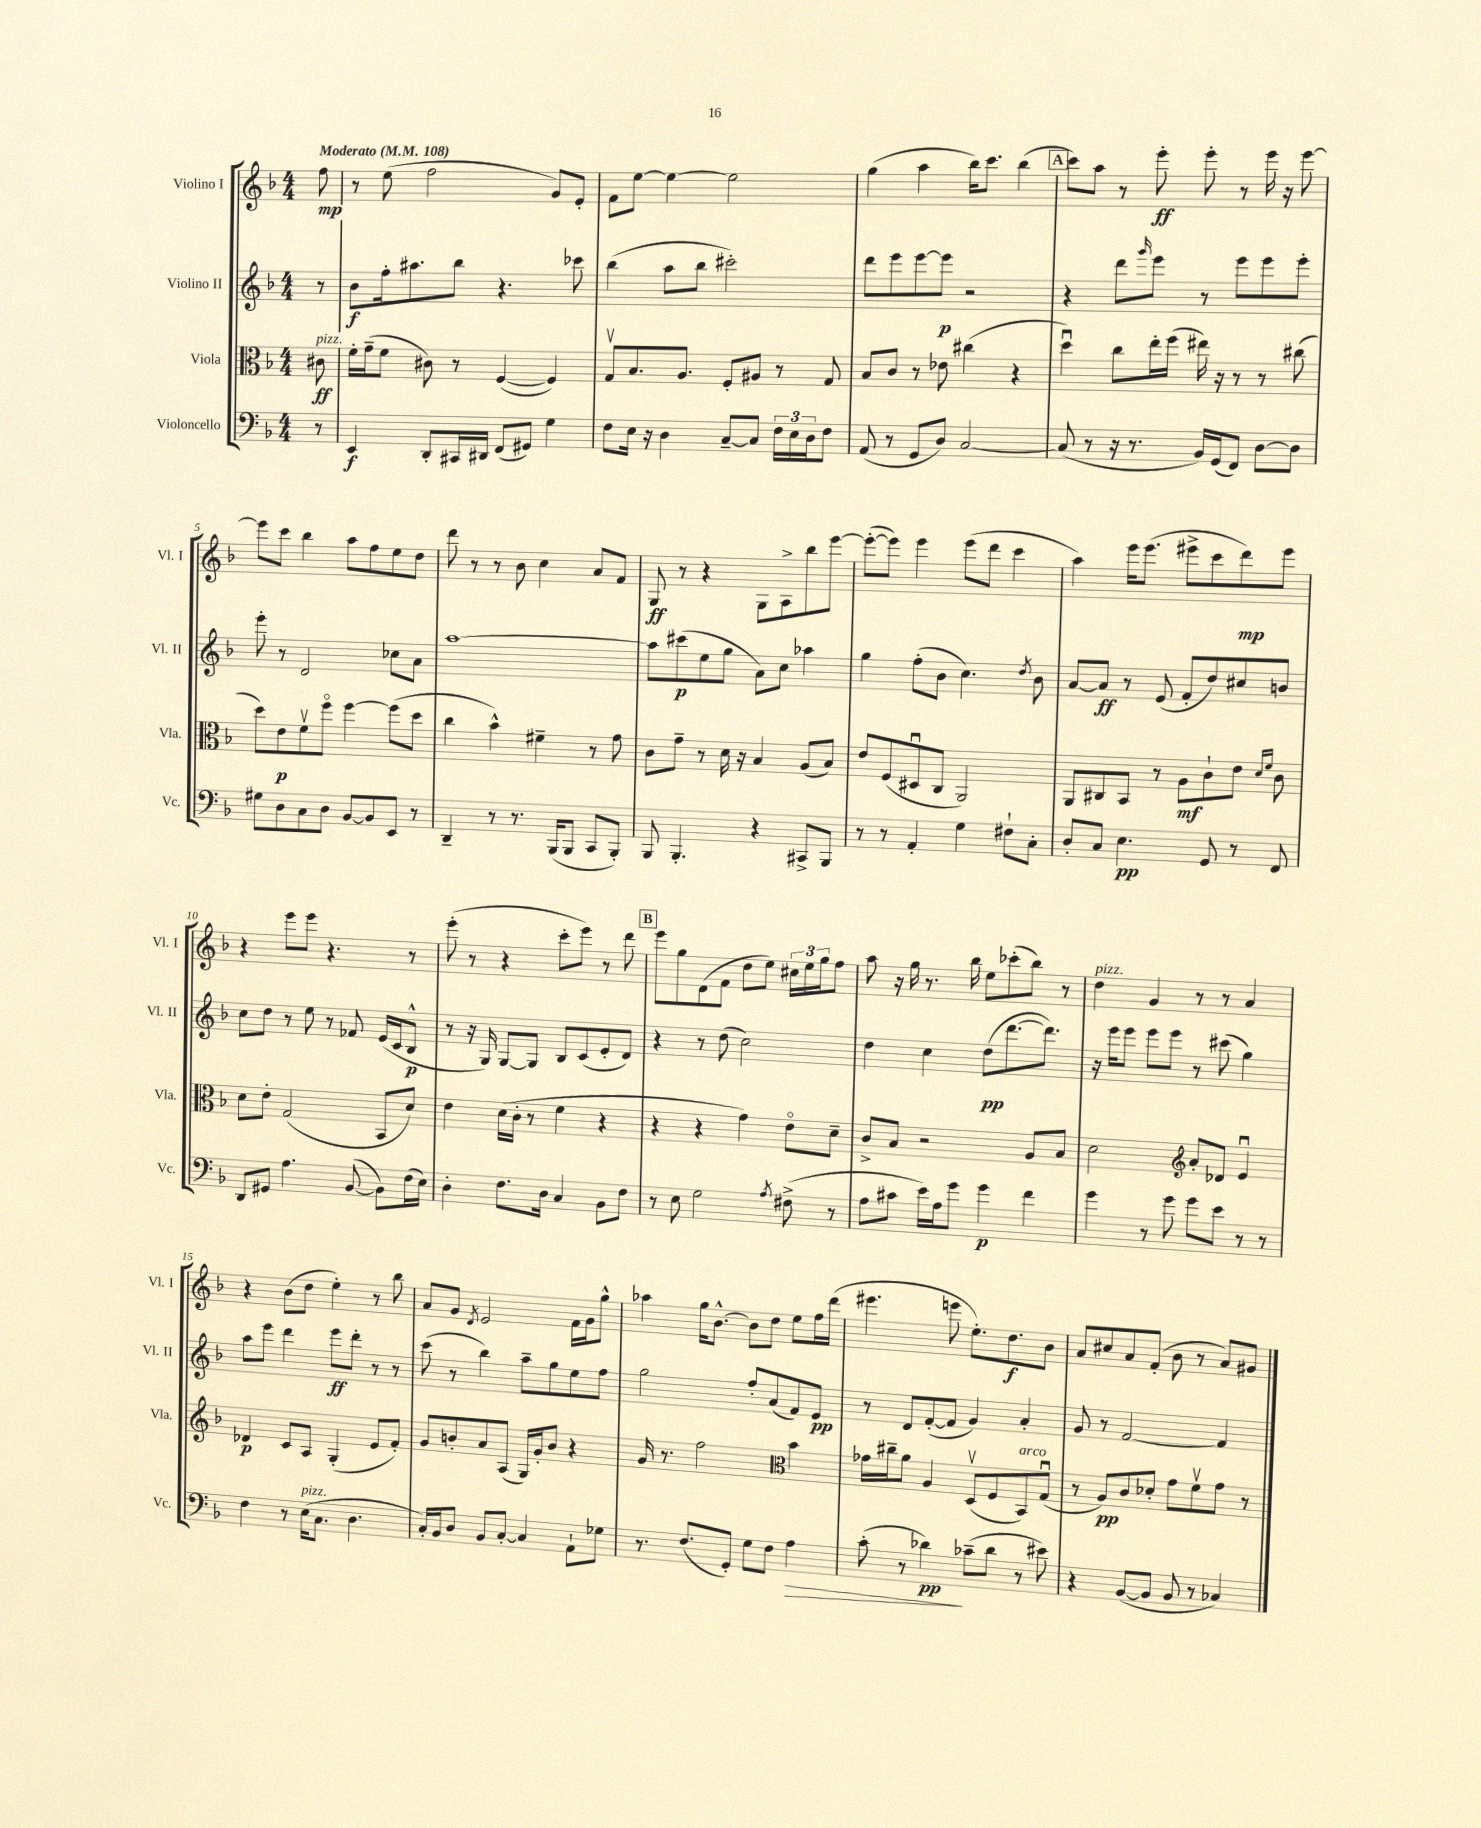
<<
\new StaffGroup <<
\new Staff = "s0" \with { instrumentName = "Violino I" shortInstrumentName = "Vl. I" } {
    \clef treble \key f \major \numericTimeSignature \time 4/4 \partial 8 \tempo "Moderato" 4 = 108
    f''8\mp |
    r8 e''8( f''2 g'8) e'8-. |
    f'8 e''8~ e''4~ e''2 |
    g''4( a''4 bes''16) c'''8. bes''4( |
    \mark \markup { \box "A" } c'''8) a''8 r8 e'''8-.\ff e'''8-. r8 e'''16 r16 e'''8~ |
    e'''8 c'''8 bes''4 a''8 f''8 e''8 d''8 |
    d'''8 r8 r8 bes'8 c''4 a'8 f'8 |
    g8\ff r8 r4 g8 a8-> bes''8 e'''8~ |
    e'''8~-.( e'''8) e'''4 e'''8( d'''8 c'''4 |
    a''4) e'''16 e'''8.( eis'''8-> c'''8 d'''8\mp) eis'''8 |
    r4 e'''8 e'''8 r4. r8 |
    e'''8-.( r8 r4 c'''8-. e'''8) r8 d'''8 |
    \mark \markup { \box "B" } e'''8 g''8 d'8( f'8 d''8 e''8) \tuplet 3/2 { cis''16 e''16 g''16 } f''8 |
    a''8 r16 g''16 r8. bes''16 e''8 ces'''8-.( bes''8) r8 |
    d''4^\markup { \italic "pizz." } g'4 r8 r8 a'4 |
    r4 bes'8( d''8 e''4-.) r8 bes''8 |
    a'8 g'8 \acciaccatura { d'8 } e'2 f'16 g'16 g''8-^ |
    aes''4 g''16 bes'8.~-^ bes'8 d''8 e''8 f''16 d'''16( |
    eis'''4. e'''8 e''8.-.) d''8.\f bes'8 |
    a'8 cis''8 a'8 f'8-.( bes'8 r8 a'8) gis'8 \bar "|." |
}
\new Staff = "s1" \with { instrumentName = "Violino II" shortInstrumentName = "Vl. II" } {
    \clef treble \key f \major \numericTimeSignature \time 4/4 \partial 8
    r8 |
    bes'8\f f''16-. ais''8. bes''8 r4. ces'''8 |
    bes''4( a''8 bes''8 cis'''2-.) |
    d'''8 e'''8 e'''8~ e'''8\p r2 |
    \mark \markup { \box "A" } r4 d'''8 \grace { g'''16 } e'''8 r8 e'''8 e'''8 e'''8-. |
    e'''8-. r8 d'2 ces''8 a'8 |
    a''1~ |
    a''8 cis'''8\p( e''8 g''8 a'8) c''8 aes''4 |
    g''4 f''8-.( bes'8 c''4.) \acciaccatura { d''8 } bes'8 |
    a'8~ a'8\ff r8 e'8( f'8-. d''8) cis''8 b'8 |
    c''8 d''8 r8 e''8 r8 fes'8 e'16( c'16 bes8-^\p |
    r8 r16 g16) g8~ g8 bes8 c'8( e'8-. d'8) |
    \mark \markup { \box "B" } r4 r8 d''8( c''2) |
    d''4 c''4 d''8\pp( d'''8.~ d'''8.) |
    r16 e'''16 e'''8 e'''8 e'''8 r8 cis'''8( g''4) |
    a''8 e'''8 d'''4 e'''8\ff d'''8-. r8 r8 |
    c'''8( r8 bes''4) a''8-- g''8 e''8 f''8 |
    g''2 f''8-. a'8( f'8) e'8\pp |
    r8 d'8 f'8~-.( f'8 g'4) a'4-. |
    g'8 r8 f'2~ f'4 \bar "|." |
}
\new Staff = "s2" \with { instrumentName = "Viola" shortInstrumentName = "Vla." } {
    \clef alto \key f \major \numericTimeSignature \time 4/4 \partial 8
    cis'8\ff^\markup { \italic "pizz." } |
    f'16-. g'16--( f'8 cis'8) r8 f4~( f4) |
    g8\upbow bes8. a8. f8-. ais8 r8 g8 |
    bes8 c'8 r8 ees'8 cis''4( r4 |
    \mark \markup { \box "A" } d''4\downbow) c''8 e''16-. f''16( eis''16) r16 r8 r8 cis''8( |
    d''8) e'8\p f'8\upbow f''8\flageolet f''4~ f''8( d''8 |
    c''4 bes'4-^) fis'4-- r8 g'8 |
    c'8 g'8-- r8 d'16 r16 bes4 a8( bes8) |
    e'8 f8( dis8\downbow c8 a,2) |
    a,8 cis8 bes,8 r8 a8\mf c'8-! e'8 \grace { d'16 f'16 } c'8 |
    d'8 e'8-. g2( bes,8 d'8) |
    e'4 d'16( c'16-. r8 f'4 r4 |
    \mark \markup { \box "B" } r4 r4 g'4) e'8\flageolet d'8-- |
    c'8-> bes8 r2 a8 bes8 |
    d'2 \clef treble a'8-. des'8 e'4\downbow |
    des'4\p c'8 a8 g4-.( e'8 f'8-.) |
    g'8 b'8-. a'8 a8( g16) g'16-. b'8 r4 |
    g'16 r8. f''2 \clef alto bes'4 |
    ges'16 cis''16-- a'8 a4 d8\upbow( f8 bes,8^\markup { \italic "arco" }) g8\downbow( |
    r8 a8\pp) c'8 des'8-. g'8 f'8\upbow g'8 r8 \bar "|." |
}
\new Staff = "s3" \with { instrumentName = "Violoncello" shortInstrumentName = "Vc." } {
    \clef bass \key f \major \numericTimeSignature \time 4/4 \partial 8
    r8 |
    e,4\f d,8-. cis,16 dis,16 f,8( gis,8) g4 |
    f8 e16 r16 d4 c8~-- c8 \tuplet 3/2 { f16 e16 d16 } f8 |
    a,8( r8 g,8 d8) c2~ |
    \mark \markup { \box "A" } c8( r8 r16 r8. bes,16) g,16( f,8) d8~ d8 |
    gis8 d8 c8 d8 bes,8~ bes,8 e,8 r8 |
    d,4-- r8 r8. bes,,16( bes,,8 c,8 bes,,8-.) |
    bes,,8 bes,,4.-. r4 cis,8-> bes,,8 |
    r8 r8 a,4-. g4 fis8-! c8-. |
    d8-. c8 e4.\pp g,8 r8 f,8 |
    d,8 gis,8 a4. bes,8~( bes,8) f16( e16) |
    d4-. f8. d16 c4 bes,8 f8 |
    \mark \markup { \box "B" } r8 e8 g2 \acciaccatura { a8 } fis8->( r8 |
    a8 cis'8 e'16) a16 g'8 g'4\p f'4 |
    g'4 r8 g'8 g'8 e'8 r8 r8 |
    f4 r8 e16^\markup { \italic "pizz." }( c8. d4. |
    c16-.) bes,16 d8 bes,8 c8~-. c4 a,8-! ges8 |
    r8. f8.( g,8-.) g8 f8 a4\> |
    c'8-.( r8 des'4\pp\!) ces'8--( des'8 r8 eis'8) |
    r4 bes,8~( bes,8 bes,8 r8 ces4) \bar "|." |
}
>>
>>
